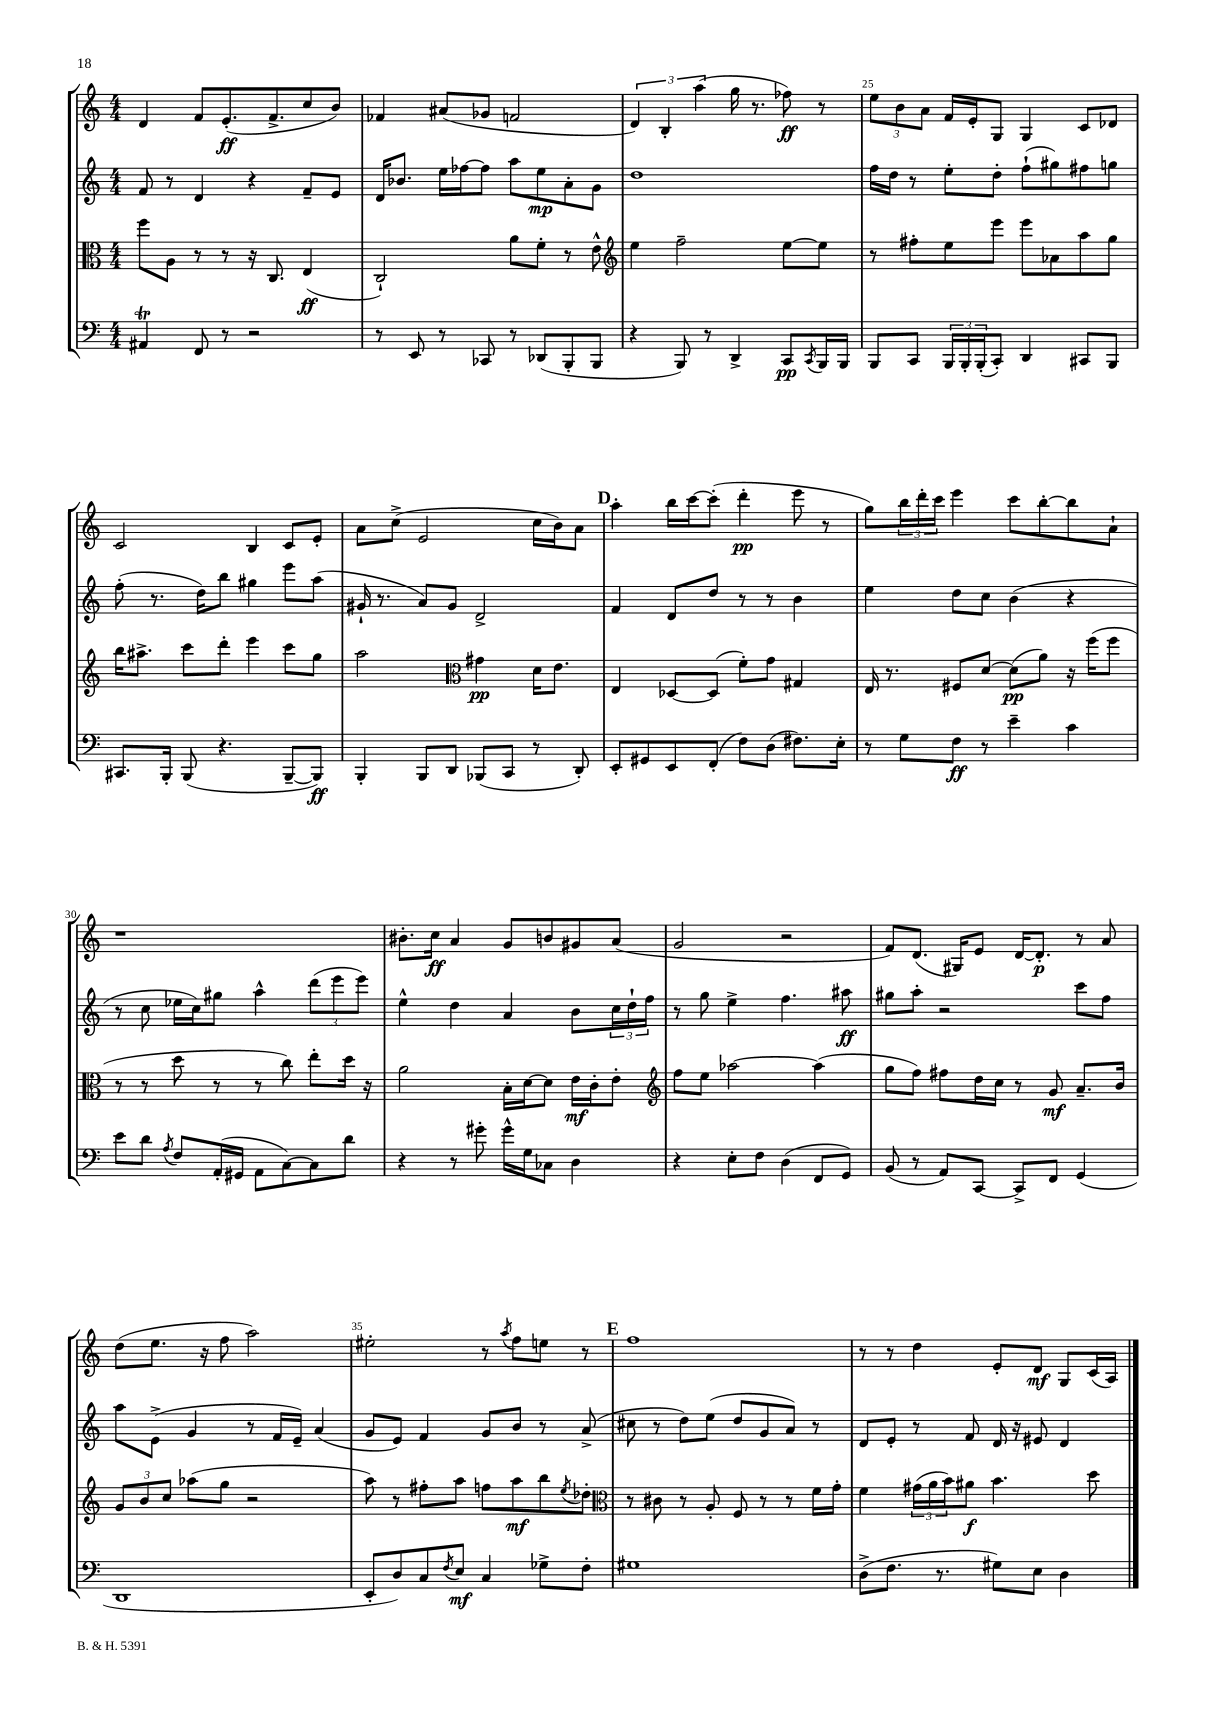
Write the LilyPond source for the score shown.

<<
\new StaffGroup <<
\new Staff = "s0" {
    \clef treble \key c \major \numericTimeSignature \time 4/4
    d'4 f'8 e'8.-.\ff( f'8.-> c''8 b'8) |
    fes'4 ais'8( ges'8 f'2 |
    \tuplet 3/2 { d'4) b4-. a''4( } g''16 r8. fes''8\ff) r8 |
    \tuplet 3/2 { e''8 b'8 a'8 } f'16 e'16-. g8 g4 c'8 des'8 |
    c'2 b4 c'8 e'8-. |
    a'8 c''8->( e'2 c''16 b'16) a'8 |
    \mark \markup { \bold "D" } a''4-. b''16 c'''16~ c'''8-.( d'''4-.\pp e'''8 r8 |
    g''8) \tuplet 3/2 { b''16 d'''16-. c'''16 } e'''4 c'''8 b''8~-. b''8 a'8-! |
    r1 |
    bis'8.-. c''16\ff a'4 g'8 b'8 gis'8 a'8( |
    g'2 r2 |
    f'8) d'8.( gis16) e'8 d'16~ d'8.-.\p r8 a'8 |
    d''8( e''8. r16 f''8 a''2) |
    eis''2-. r8 \acciaccatura { a''8 } f''8 e''8 r8 |
    \mark \markup { \bold "E" } f''1 |
    r8 r8 d''4 e'8-. d'8\mf g8 c'16( a16) \bar "|." |
}
\new Staff = "s1" {
    \clef treble \key c \major \numericTimeSignature \time 4/4
    f'8 r8 d'4 r4 f'8-- e'8 |
    d'16 bes'8. e''16 fes''16~ fes''8 a''8 e''8\mp a'8-. g'8 |
    d''1 |
    f''16 d''16 r8 e''8-. d''8-. f''8-!( gis''8) fis''8 g''8 |
    f''8-.( r8. d''16) b''8 gis''4 e'''8 a''8( |
    gis'16-! r8. a'8) gis'8 d'2-> |
    \mark \markup { \bold "D" } f'4 d'8 d''8 r8 r8 b'4 |
    e''4 d''8 c''8 b'4( r4 |
    r8 c''8 ees''16 c''16) gis''8 a''4-^ \tuplet 3/2 { d'''8( e'''8 e'''8) } |
    e''4-^ d''4 a'4 b'8 \tuplet 3/2 { c''16 d''16-! f''16 } |
    r8 g''8 e''4-> f''4. ais''8\ff |
    gis''8 a''8-. r2 c'''8 f''8 |
    a''8 e'8->( g'4 r8 f'16 e'16--) a'4( |
    g'8 e'8) f'4 g'8 b'8 r8 a'8->( |
    \mark \markup { \bold "E" } cis''8 r8 d''8) e''8( d''8 g'8 a'8) r8 |
    d'8 e'8-. r8 f'8 d'16 r16 eis'8 d'4 \bar "|." |
}
\new Staff = "s2" {
    \clef alto \key c \major \numericTimeSignature \time 4/4
    f''8 a8 r8 r8 r16 c8. e4\ff( |
    c2-!) a'8 f'8-. r8 e'8-^ |
    \clef treble e''4 f''2-- e''8~ e''8 |
    r8 fis''8-. e''8 e'''8 e'''8 aes'8 a''8 g''8 |
    b''16 ais''8.-> c'''8 d'''8-. e'''4 c'''8 g''8 |
    a''2 \clef alto gis'4\pp d'16 e'8. |
    \mark \markup { \bold "D" } e4 des8~ des8( f'8-.) g'8 gis4 |
    e16 r8. fis8 d'8~ d'8\pp( a'8) r16 f''16( f''8 |
    r8 r8 d''8 r8 r8 c''8) e''8-. d''16 r16 |
    a'2 b16-. d'16~ d'8 e'16\mf c'16-. e'8-. |
    \clef treble f''8 e''8 aes''2~ aes''4( |
    g''8 f''8) fis''8 d''16 c''16 r8 g'8\mf a'8.-- b'16 |
    \tuplet 3/2 { g'8 b'8 c''8 } aes''8( g''8 r2 |
    a''8) r8 fis''8-. a''8 f''8 a''8\mf b''8 \acciaccatura { e''8 } des''8-. |
    \mark \markup { \bold "E" } \clef alto r8 cis'8 r8 a8-. f8 r8 r8 f'16 g'16-. |
    f'4 \tuplet 3/2 { gis'16( a'16 b'16) } ais'8\f b'4. d''8 \bar "|." |
}
\new Staff = "s3" {
    \clef bass \key c \major \numericTimeSignature \time 4/4
    ais,4\trill f,8 r8 r2 |
    r8 e,8 r8 ces,8 r8 des,8( b,,8-. b,,8 |
    r4 b,,8) r8 d,4-> c,8\pp \acciaccatura { c,8 } b,,16 b,,16 |
    b,,8 c,8 \tuplet 3/2 { b,,16 b,,16-. b,,16-.( } c,8-.) d,4 cis,8 b,,8 |
    cis,8. b,,16-. b,,8( r4. b,,8~-- b,,8\ff) |
    b,,4-. b,,8 d,8 bes,,8( c,8 r8 d,8-.) |
    \mark \markup { \bold "D" } e,8-. gis,8 e,8 f,8-.( f8) d8( fis8.) e16-. |
    r8 g8 f8\ff r8 e'4-- c'4 |
    e'8 d'8 \acciaccatura { a8 } f8 a,16-.( gis,16 a,8 c8~) c8 d'8 |
    r4 r8 gis'8-. gis'16-^ g16 ces8 d4 |
    r4 e8-. f8 d4( f,8 g,8) |
    b,8( r8 a,8) c,8~ c,8-> f,8 g,4( |
    d,1 |
    e,8-. d8) c8 \acciaccatura { f8 } e8\mf c4 ges8-> f8-. |
    \mark \markup { \bold "E" } gis1 |
    d8->( f8. r8. gis8) e8 d4 \bar "|." |
}
>>
>>
\layout { \context { \Score currentBarNumber = #22 \override BarNumber.break-visibility = ##(#f #t #t) barNumberVisibility = #(every-nth-bar-number-visible 5) } }
